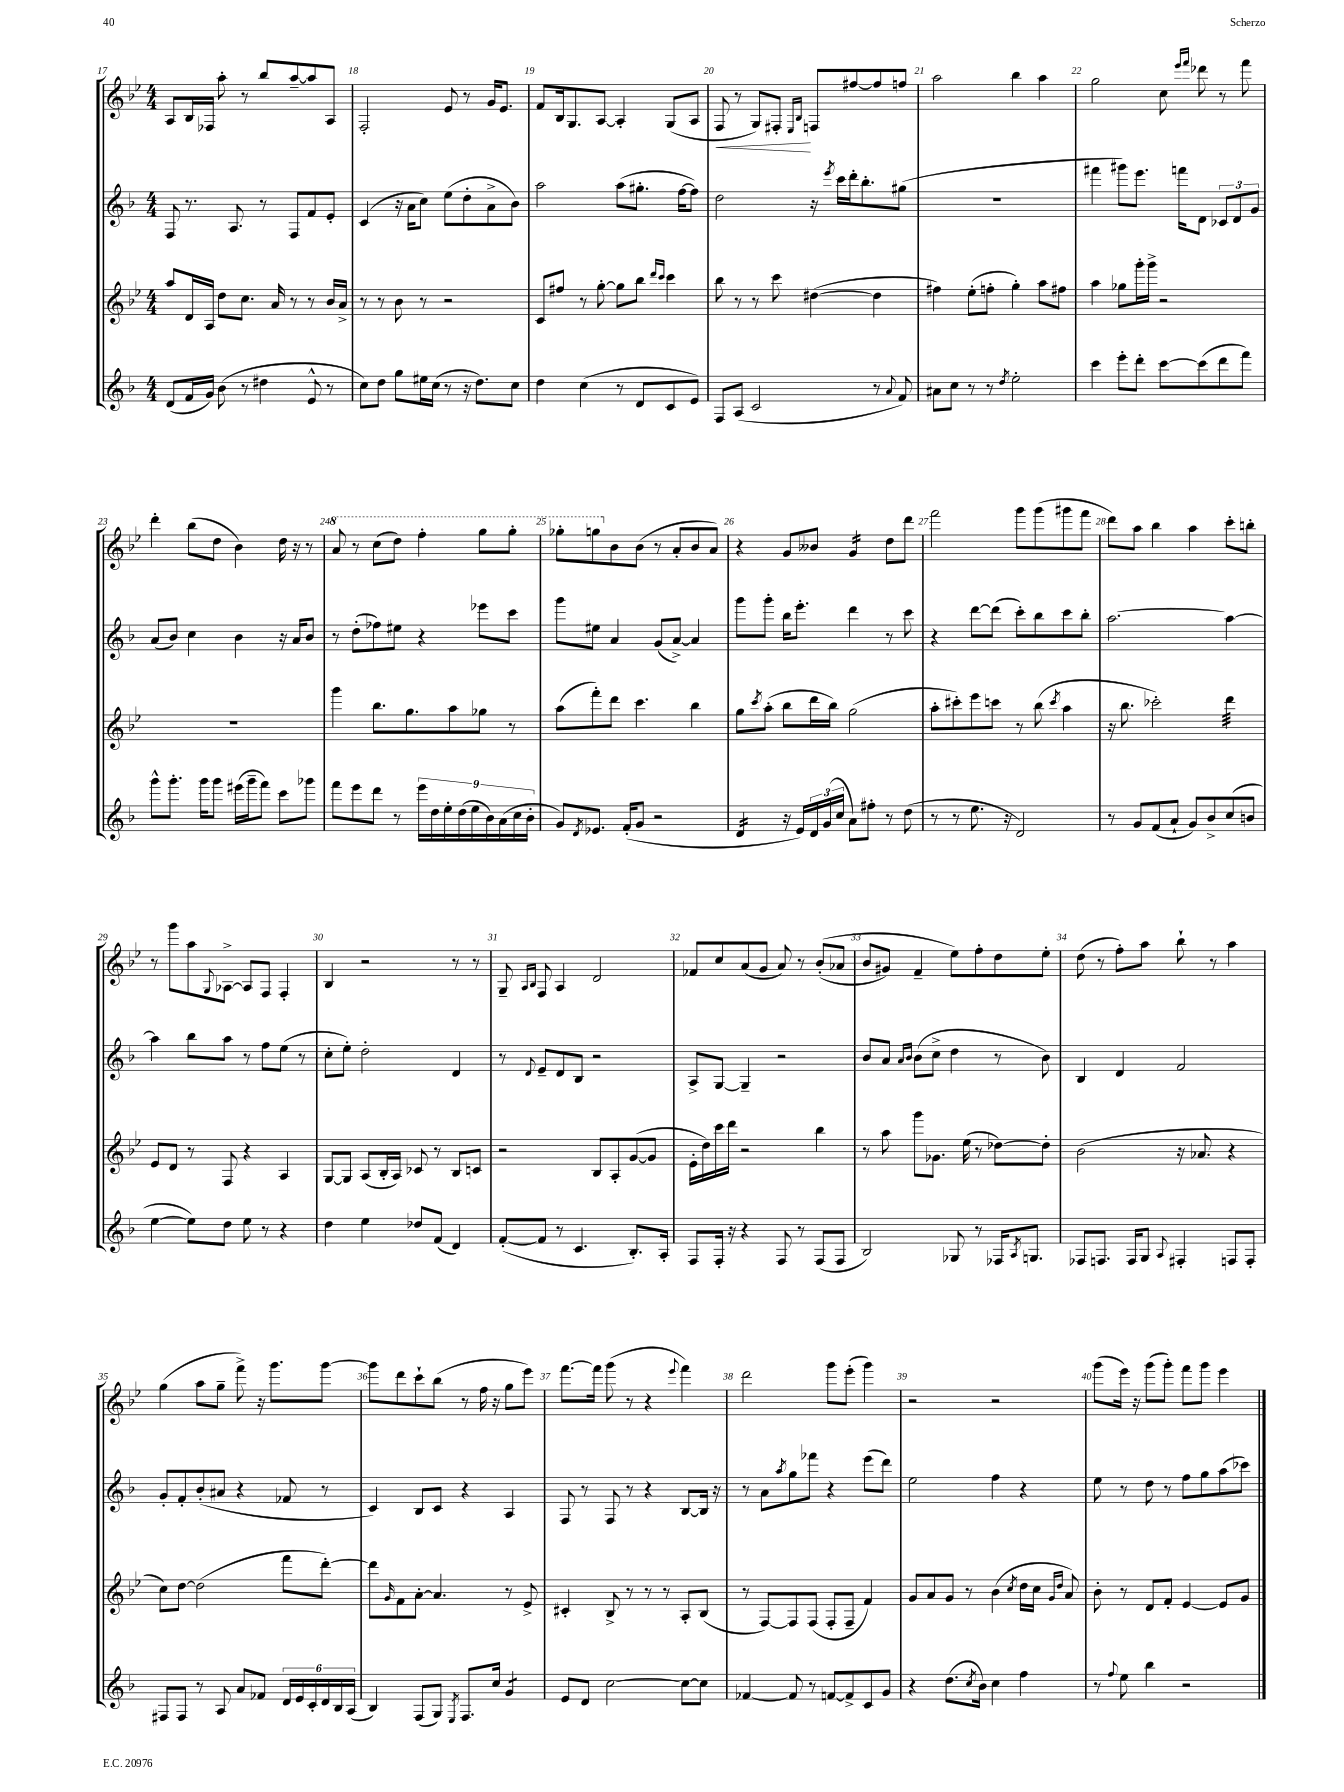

**kern	**kern	**kern	**kern	**dynam
*part4	*part3	*part2	*part1	*part1
*staff4	*staff3	*staff2	*staff1	*staff1
*clefG2	*clefG2	*clefG2	*clefG2	*
*k[b-]	*k[b-e-]	*k[b-]	*k[b-e-]	*
*M4/4	*M4/4	*M4/4	*M4/4	*
=17	=17	=17	=17	=17
(8d/L	8aa/L	8F/	8A/L	.
16f/L	16d/L	8.r	16B-/L	.
16g/JJ)	16A/JJ	.	16F-X/JJ	.
(8b-\	8dd\L	.	8aa'\	.
.	.	8.A/	.	.
8r	8.cc\J	.	8r	.
4dd#X\	.	8r	8bb-/L	.
.	16a/	.	.	.
.	8r	8F/L	[8aa~/	.
8e^^/	8r	8f/	8aa/]	.
8r	16b-/LL	8e'/J	8A/J	.
.	16a^/JJ	.	.	.
=18	=18	=18	=18	=18
8cc\L)	8r	(4c/	2F'/	.
8dd\J	8r	.	.	.
8gg\L	8b-\	16r	.	.
.	.	16a\KL	.	.
16ee#X\L	8r	8cc\J)	.	.
(16cc\JJ	.	.	.	.
8r	2r	(8ee\L	8e-/	.
16r	.	8dd'\	8r	.
8.dd\L)	.	.	.	.
.	.	8a^\	16g/KL	.
.	.	.	8.e-/J	.
8cc\J	.	8b-\J)	.	.
=19	=19	=19	=19	=19
4dd\	8c/L	2aa\	8f/L	.
.	8ff#X/J	.	16B-/k	.
.	.	.	8.G/	.
(4cc\	8r	.	.	.
.	[8gg'\	.	[8A/J	.
8r	8gg\L]	(8aa\L	4A'/]	.
8d/L	8bb-\J	8.gg#X'\J	.	.
.	16qqddd/LL	.	.	.
.	16qqccc/JJ	.	.	.
8c/	4ccc\	.	(8G/L	.
.	.	[16ff\KL	.	.
8e/J)	.	8ff\J])	8A/J	.
=20	=20	=20	=20	=20
!	!	!	!	!LO:HP:b
8F/L	8bb-\	2dd\	8F/	<
(8A/J	8r	.	8r	.
2c/	8r	.	8G/L)	.
.	8ccc\	.	8F#X'/J	.
.	.	.	16qqE-/LL	.
.	.	.	16qqB-/JJ	.
.	([4dd#X\	16r	8Fn/L	[
.	.	8qeee/	.	.
.	.	16ccc\LL	.	.
.	.	16ddd'\J	[8ff#X/	.
.	.	8.bb-'\	.	.
8r	4dd#\]	.	8ff#/]	.
8qqa/	.	.	.	.
8f/)	.	(8gg#X\J	8ffn/J	.
=21	=21	=21	=21	=21
8a#X\L	4ff#X\)	1r	2aa\	.
8cc\J	.	.	.	.
8r	(8ee-'\L	.	.	.
8r	8ffn'\J	.	.	.
8qdd/	.	.	.	.
2ee'\	4gg'\)	.	4bb-\	.
.	8aa\L	.	4aa\	.
.	8ff#X\J	.	.	.
=22	=22	=22	=22	=22
4ccc\	4aa\	4fff#X\	2gg\	.
8eee'\L	8gg-X\L	8ggg#X\L)	.	.
8ddd'\J	16ggg'\L	8.eee\J	.	.
.	16ggg^\JJ	.	.	.
[8ccc\L	2r	.	8cc\	.
.	.	16fffn\KL	.	.
.	.	.	16qqeee-/LL	.
.	.	.	16qqfff/JJ	.
(8ccc\]	.	8d\J	8ddd-X\	.
8ddd\	.	12c-X/L	8r	.
.	.	12d/	.	.
8fff\J)	.	.	8fff\	.
.	.	12g/J	.	.
!!LO:LB:g=z
=23	=23	=23	=23	=23
8ggg^^\L	1r	(8a/L	4ddd'\	.
8.ggg'\J	.	8b-/J)	.	.
.	.	4cc\	(8bb-\L	.
16ggg\KL	.	.	.	.
8ggg\J	.	.	8dd\J	.
(16eee#X\LL	.	4b-\	4b-\)	.
16ggg~\J	.	.	.	.
8fff\J)	.	.	.	.
8ccc\L	.	16r	16dd\	.
.	.	16a/KL	16r	.
8ggg-X\J	.	8b-/J	8r	.
=24	=24	=24	=24	=24
*	*	*	*8va	*
8fff\L	4ggg\	8r	8aa/	.
8eee\	.	(8dd'\L	8r	.
8ddd\J	8.bb-\L	8ff-X\)	(8ccc\L	.
8r	.	8ee#X\J	8ddd\J)	.
.	8.gg\	.	.	.
18eee\LL	.	4r	4fff'\	.
18dd\	.	.	.	.
18ee'\	.	.	.	.
.	8aa\	.	.	.
(18dd\	.	.	.	.
18ee\	.	.	.	.
.	8gg-X\J	8eee-X\L	8ggg\L	.
18b-\)	.	.	.	.
(18a\	.	.	.	.
.	8r	8ccc\J	8ggg'\J	.
18cc\	.	.	.	.
18b-'\JJ	.	.	.	.
=25	=25	=25	=25	=25
8g/L)	(8aa\L	8ggg\L	8ggg-X'\L	.
8qd/	.	.	.	.
8.e-X/J	8fff'\)	8ee#X\J	8gggn\	.
*	*	*	*X8va	*
.	8ddd\J	4a/	8b-\	.
(16f'/KL	.	.	.	.
8g/J	4.ccc\	.	(8b-\J	.
2r	.	(8g/L	8r	.
.	.	[8a^/J)	8a'/L	.
.	4bb-\	4a/]	8b-/	.
.	.	.	8a/J)	.
=26	=26	=26	=26	=26
*tremolo	*	*	*	*
16d/LL	8gg\L	8ggg\L	4r	.
16d/	.	.	.	.
.	8qccc/	.	.	.
16d/	(8aa'\J	8ggg'\J	.	.
16d/JJ	.	.	.	.
*Xtremolo	*	*	*	*
16r	8bb-\L	16bb-\KL	8g/L	.
16e/LL)	.	8.eee'\J	.	.
24d/	16ddd\L	.	8b--X/J	.
(24g/	.	.	.	.
.	16bb-\JJ)	.	.	.
24cc/JJ	.	.	.	.
*	*	*	*tremolo	*
8a\L)	(2gg\	4ddd\	16g/LL	.
.	.	.	16g/	.
8ff#X'\J	.	.	16g/	.
.	.	.	16g/JJ	.
*	*	*	*Xtremolo	*
8r	.	8r	8dd\L	.
(8dd\	.	8ccc\	8ddd\J	.
=27	=27	=27	=27	=27
8r	8aa'\L	4r	2fff\	.
8r	8ccc#X'\)	.	.	.
8.ee\	8eee-\	[8ddd\L	.	.
.	8cccn\J	(8ddd\J]	.	.
16r	.	.	.	.
2d/)	8r	8ccc'\L)	8ggg\L	.
.	(8bb-\	8bb-\	(8ggg\	.
.	8qccc/	.	.	.
.	4aa\	8ccc\	8ggg#X\	.
.	.	8bb-'\J	8fff\J	.
=28	=28	=28	=28	=28
8r	16r	[2.aa\	8ddd\L)	.
.	8.bb-\	.	.	.
8g/L	.	.	8aa\J	.
(8f/	2ccc-X'\)	.	4bb-\	.
8a`/J	.	.	.	.
8g/L)	.	.	4aa\	.
8b-^/	.	.	.	.
*	*tremolo	*	*	*
(8cc/	32ddd\LLL	4aa\_	8ccc'\L	.
.	32ddd\	.	.	.
.	32ddd\	.	.	.
.	32ddd\	.	.	.
8bn/J	32ddd\	.	8bbn'\J	.
.	32ddd\	.	.	.
.	32ddd\	.	.	.
.	32ddd\JJJ	.	.	.
*	*Xtremolo	*	*	*
!!LO:LB:g=z
=29	=29	=29	=29	=29
[4ee\	8e-/L	4aa\]	8r	.
.	8d/J	.	8ggg\L	.
8ee\L])	8r	8bb-\L	8aa\	.
.	.	.	8qqG/	.
8dd\J	8F/	8aa\J	[8A-X^\J	.
8ee\	4r	8r	8A-/L]	.
8r	.	8ff\L	8F/J	.
4r	4A/	(8ee\J	4F'/	.
.	.	8r	.	.
=30	=30	=30	=30	=30
4dd\	[8G/L	8cc'\L	4B-/	.
.	8G/J]	8ee'\J)	.	.
4ee\	(8A/L	2dd'\	2r	.
.	16B-'/L	.	.	.
.	16A/JJ)	.	.	.
8dd-X/L	8c-X/	.	.	.
(8f/J	8r	.	.	.
4d/)	8B-/L	4d/	8r	.
.	8cn/J	.	8r	.
=31	=31	=31	=31	=31
([8f'/L	2r	8r	8G~/	.
.	.	.	16qqA/LL	.
.	.	8qqd/	16qqB-/JJ	.
8f/J]	.	8e~/L	8F/	.
8r	.	8d/	4A/	.
4.c/	.	8B-/J	.	.
.	8B-/L	2r	2d/	.
.	8A'/	.	.	.
8.B-'/L)	([8g/	.	.	.
.	8g/J]	.	.	.
16A'/Jk	.	.	.	.
=32	=32	=32	=32	=32
8F/L	16e-'\LL	8A^/L	8f-X/L	.
.	16dd\)	.	.	.
16F'/Jk	16ccc\	[8G/J	8cc/	.
16r	16ddd\JJ	.	.	.
4r	2r	4G~/]	(8a/	.
.	.	.	8g/J	.
8F/	.	2r	8a/)	.
8r	.	.	8r	.
(8F/L	4bb-\	.	((8b-'/L	.
8F/J	.	.	8a-X/J	.
=33	=33	=33	=33	=33
2B-/)	8r	8b-/L	8b-/L	.
.	8aa\	8a/J	8g#X/J)	.
.	.	16qqa/LL	.	.
.	.	16qqb-/JJ	.	.
.	8ggg\L	(8b-\L	4f~/	.
.	8.g-X\J	8cc^\J	.	.
8G-X/	.	4dd\	8ee-\L)	.
.	(16ee-\	.	.	.
8r	8r	.	8ff'\	.
16F-X/KL	[8dd-X\L)	8r	8dd\	.
8qA/	.	.	.	.
8.Gn/J	.	.	.	.
.	8dd-'\J]	8b-\)	8ee-'\J	.
=34	=34	=34	=34	=34
8F-X/L	(2b-\	4B-/	(8dd\	.
8.Fn/J	.	.	8r	.
.	.	4d/	8ff'\L)	.
16F/KL	.	.	.	.
8G/J	.	.	8aa\J	.
8qqA/	.	.	.	.
4F#X'/	16r	2f/	8bb-`\	.
.	8.a-X/	.	.	.
.	.	.	8r	.
8Fn/L	4r	.	4aa\	.
8F'/J	.	.	.	.
!!LO:LB:g=z
=35	=35	=35	=35	=35
8F#X/L	8cc\L)	8g'/L	(4gg\	.
8F#/J	[8dd\J	8f'/	.	.
8r	(2dd\]	(8b-'/	8aa\L	.
8A/	.	8a#X/J	8gg~\J	.
8a/L	.	4r	8fff^\)	.
8f-X/J	.	.	16r	.
.	.	.	8.ggg\L	.
24d/LL	8fff\L	8f-X/	.	.
24e/	.	.	.	.
24c'/	.	.	.	.
24d/	[8ddd'\J)	8r	[8ggg\J	.
24B-/	.	.	.	.
(24A/JJ	.	.	.	.
=36	=36	=36	=36	=36
4B-/)	8ddd\L]	4c/)	8ggg\L]	.
.	16qqg/	.	.	.
.	8f\	.	8ddd\	.
(8F/L	[8a'\J	8B-/L	8ccc`\	.
8G/J)	4.a/]	8c/J	(8bb-\J	.
8qE/	.	.	.	.
8.F/L	.	4r	8r	.
.	.	.	16ff\	.
16cc/Jk	.	.	16r	.
*tremolo	*	*	*	*
8g/L	8r	4A/	8gg\L	.
8g/J	8e-^/	.	8eee-\J)	.
*Xtremolo	*	*	*	*
=37	=37	=37	=37	=37
8e/L	4c#X'/	8F/	[8.fff\L	.
8d/J	.	8r	.	.
.	.	.	16fff\Jk]	.
[2cc\	8B-^/	8F/	(8ggg\	.
.	8r	8r	8r	.
.	8r	4r	4r	.
.	8r	.	.	.
.	.	.	8qqeee-/	.
8cc\L_	8A'/L	[8B-/L	4fff\)	.
8cc\J]	(8B-/J	16B-/Jk]	.	.
.	.	16r	.	.
=38	=38	=38	=38	=38
[4f-X/	8r	8r	2ddd\	.
.	[8F/L)	8a\L	.	.
.	.	8qaa/	.	.
8f-/]	8F/]	8gg\	.	.
8r	(8F/J	8fff-X\J	.	.
[8fn/L	8F'/L	4r	8ggg\L	.
8f^/]	8F~/J	.	(8eee-'\J	.
8c/	4f/)	(8eee\L	4ggg\)	.
8g/J	.	8ddd\J)	.	.
=39	=39	=39	=39	=39
4r	8g/L	2ee\	2r	.
.	8a/	.	.	.
(8.dd\L	8g/J	.	.	.
.	8r	.	.	.
8qcc/	.	.	.	.
16b-\Jk)	.	.	.	.
4cc\	(4b-\	4ff\	2r	.
.	8qcc/	.	.	.
4ff\	16dd\LL	4r	.	.
.	16cc\JJ	.	.	.
.	16qqg/LL	.	.	.
.	16qqdd/JJ	.	.	.
.	8a/)	.	.	.
=40	=40	=40	=40	=40
8r	8b-'\	8ee\	(8ggg\L	.
8qqff/	.	.	.	.
8ee\	8r	8r	16eee-\Jk)	.
.	.	.	16r	.
4bb-\	8d/L	8dd\	(8ggg\L	.
.	8f'/J	8r	8ggg'\J)	.
2r	[4e-/	8ff\L	8fff\L	.
.	.	8gg\	8ggg\J	.
.	8e-/L]	(8aa\	4eee-\	.
.	8g/J	8ccc-X\J)	.	.
==	==	==	==	==
*-	*-	*-	*-	*-
